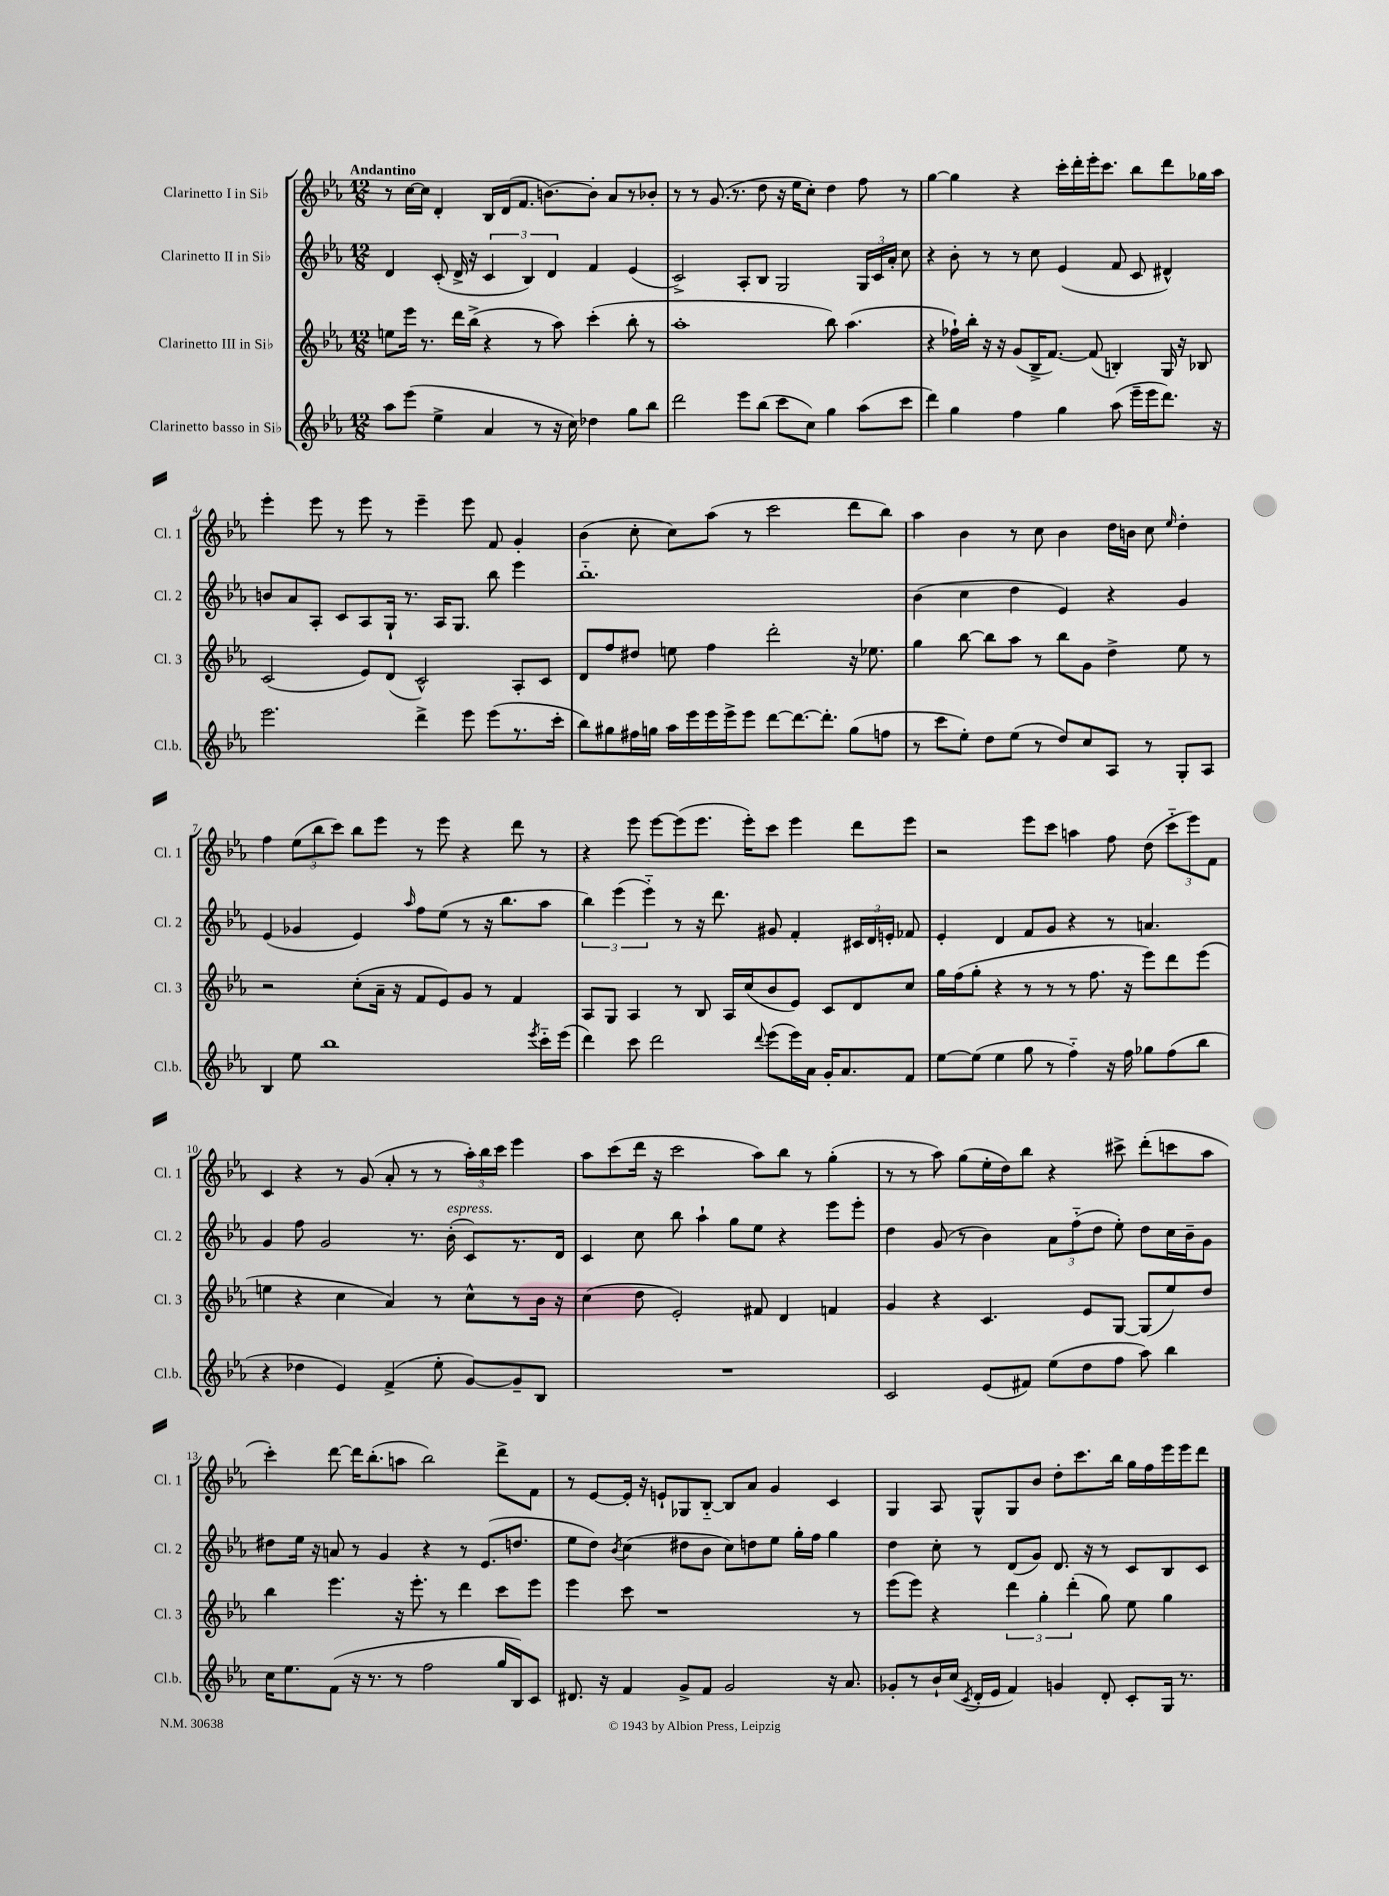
<<
\new StaffGroup <<
\new Staff = "s0" \with { instrumentName = "Clarinetto I in Sib" shortInstrumentName = "Cl. 1" } {
    \clef treble \key ees \major \numericTimeSignature \time 12/8 \tempo "Andantino"
    \autoBeamOff r8 c''16[~ c''16] d'4-. bes16[ d'16( f'8.] b'8.[~) b'8]-. aes'8[ r8 bes'8]-. |
    r8 r8 g'8.( r8. d''8 r16 ees''16[ c''8]-.) d''4 f''8 r8 |
    g''4~ g''4 r4 c'''16[-. d'''16-. ees'''16-. c'''8.] bes''8[ d'''8 ges''16 aes''16] |
    ees'''4-. ees'''8 r8 ees'''8 r8 ees'''4-- ees'''8 f'8 g'4-. |
    bes'4( c''8-. c''8[) aes''8]( r8 c'''2 d'''8[ bes''8]) |
    aes''4 bes'4 r8 c''8 bes'4 d''16[ b'16] c''8 \grace { ees''16 } d''4-. |
    f''4 \tuplet 3/2 { ees''8[( bes''8 c'''8]) } bes''8[ ees'''8] r8 ees'''8 r4 d'''8 r8 |
    r4 ees'''8 ees'''8[~ ees'''8( ees'''8.] ees'''16[-.) c'''8] ees'''4 d'''8[ ees'''8] |
    r2 ees'''8[ c'''8] a''4 f''8 d''8( \tuplet 3/2 { c'''8[-_ ees'''8) f'8] } |
    c'4 r4 r8 g'8( aes'8-. r8 r8 \tuplet 3/2 { aes''16[-.) bes''16 c'''16] } ees'''4 |
    aes''8[ c'''8( d'''16] r16 c'''2 aes''8[) bes''8] r8 g''4-.( |
    r8 r8 aes''8) g''8[( ees''16-. d''16) bes''8] r4 cis'''8-> d'''8[-.( c'''8 aes''8] |
    c'''4-.) d'''8~ d'''16[ bes''8.-.( a''8] bes''2) d'''8[-> f'8] |
    r8 ees'8[~ ees'16]-. r16 e'8[-! ges8 bes8]~-_ bes8[ aes'8] g'4 c'4 |
    g4 aes8 g8[-^ g8 bes'8] d''8[-. c'''8. bes''16] g''16[ f''16 ees'''16 ees'''16 d'''8] \bar "|." |
}
\new Staff = "s1" \with { instrumentName = "Clarinetto II in Sib" shortInstrumentName = "Cl. 2" } {
    \clef treble \key ees \major \numericTimeSignature \time 12/8
    \autoBeamOff d'4 c'8-.( d'16-> r16 \tuplet 3/2 { c'4 bes4) d'4 } f'4 ees'4( |
    c'2->) aes8[-. bes8] g2 \tuplet 3/2 { g16[ c'16 aes'16]-. } c''8 |
    r4 bes'8-. r8 r8 c''8 ees'4( f'8 c'8 dis'4-^) |
    b'8[ aes'8 aes8]-. c'8[ aes8 g16]-! r8. aes16[ g8.] bes''8 ees'''4 |
    bes''1.-_ |
    bes'4( c''4 d''4 ees'4) r4 g'4 |
    ees'4( ges'4 ees'4) \grace { aes''16 } f''8[ ees''8]( r8 r16 bes''8.[ aes''8] |
    \tuplet 3/2 { bes''4) ees'''4( ees'''4-_) } r8 r16 d'''8. gis'8 f'4-. \tuplet 3/2 { cis'16[ d'16 e'16]-. } fes'8 |
    ees'4-. d'4 f'8[ g'8] r4 r8 a'4. |
    g'4 f''8 g'2 r8. bes'16-.^\markup { \italic "espress." }( c'8[) r8. d'16] |
    c'4 c''8 bes''8 aes''4-! g''8[ ees''8] r4 ees'''8[ ees'''8]-. |
    d''4 g'8( r8 bes'4) \tuplet 3/2 { aes'8[ f''8-_( d''8] } ees''8-.) d''8[ c''16 bes'16-- g'8] |
    dis''8[ ees''16] r16 a'8 r8 g'4 r4 r8 ees'8.[( d''8.] |
    ees''8[ d''8]) \acciaccatura { bes'8 } c''4( dis''8[ bes'8] c''8[) d''8 ees''8] g''16[-. f''16] g''4 |
    d''4 c''8-. r8 d'8[( g'8]) d'8. r16 r8 c'8[ bes8 c'8] \bar "|." |
}
\new Staff = "s2" \with { instrumentName = "Clarinetto III in Sib" shortInstrumentName = "Cl. 3" } {
    \clef treble \key ees \major \numericTimeSignature \time 12/8
    \autoBeamOff e''8[ ees'''16] r8. d'''16[ bes''16]->( r4 r8 aes''8) c'''4-.( bes''8-. r8 |
    aes''1-. bes''8) aes''4.( |
    r4 fes''16[-!) bes''16]-. r16 r16 g'8[( bes16-> f'8.]~) f'8( b4-.) g16 r16 bes8 |
    c'2( ees'8[) d'8]( c'2-^) aes8[-. c'8] |
    d'8[ f''8 dis''8] e''8 f''4 d'''2-. r16 ees''8. |
    g''4 bes''8~ bes''8[ aes''8] r8 bes''8[ g'8] d''4-> ees''8 r8 |
    r2 c''8[-.( aes'16]-- r16 f'8[ ees'8) g'8] r8 f'4 |
    aes8[ g8] aes4 r8 bes8 aes16[ c''16( bes'8 ees'8]) c'8[ d'8 c''8] |
    g''16[ f''16( g''8]-. r4 r8 r8 r8 f''8. r16 ees'''8[) d'''8 ees'''8]( |
    e''4 r4 c''4 aes'4) r8 c''8[-^ r8 bes'16] r16 |
    c''4( d''8 ees'2-.) fis'8 d'4 f'4 |
    g'4 r4 c'4. ees'8[ g8]~ g8[( ees''8) d''8] |
    bes''4 ees'''4. r16 ees'''8.-. r8 d'''4 c'''8[ ees'''8] |
    ees'''4 c'''8 r1 r8 |
    ees'''8[( ees'''8]) r4 \tuplet 3/2 { d'''4 g''4-. d'''4-.( } g''8) ees''8 g''4 \bar "|." |
}
\new Staff = "s3" \with { instrumentName = "Clarinetto basso in Sib" shortInstrumentName = "Cl.b." } {
    \clef treble \key ees \major \numericTimeSignature \time 12/8
    \autoBeamOff aes''8[ ees'''8]( ees''4-> aes'4 r8 r16 c''16) des''4 g''8[ bes''8] |
    d'''2 ees'''8[ bes''8]( c'''8[ c''8]) g''4 aes''8[( c'''8] |
    d'''4) g''4 f''4 g''4 aes''8( ees'''16[-- ees'''16 d'''8.]) r16 |
    ees'''2. d'''4-> ees'''8 ees'''8[( r8. c'''16]-. |
    bes''8[) gis''8 fis''16 g''16] aes''16[ ees'''16 ees'''16 ees'''16-> ees'''8] d'''8[~ d'''8.~ d'''8.]-. g''8[( f''8] |
    r8 c'''8[ ees''8]-.) d''8[ ees''8]( r8 d''8[) c''8 aes8] r8 g8[-. aes8] |
    bes4 ees''8 bes''1 \acciaccatura { ees'''8 } c'''16[-_ ees'''16]( |
    d'''4) c'''8 d'''2 \appoggiatura { d'''8 } ees'''8[( ees'''16) aes'16] g'16[-. aes'8. f'8] |
    ees''8[~ ees''8]( ees''4 g''8 r8 f''4-_) r16 f''16 ges''8[ f''8( bes''8] |
    r4 des''4 ees'4) f'4->( ees''8-. g'8[~) g'8-- bes8] |
    R1. |
    c'2 ees'8[( fis'8]) ees''8[( d''8 f''8] aes''8) bes''4 |
    c''16[ ees''8. f'8]( r16 r8. r8 f''2 g''16[ bes16) c'8] |
    dis'8. r16 f'4 g'8[-> f'8] g'2 r16 aes'8. |
    ges'8[-. r8 bes'16-! c''16]( \acciaccatura { c'8 } d'16[-. ees'16] f'4) g'4 d'8-. c'8[-. g16] r8. \bar "|." |
}
>>
>>
